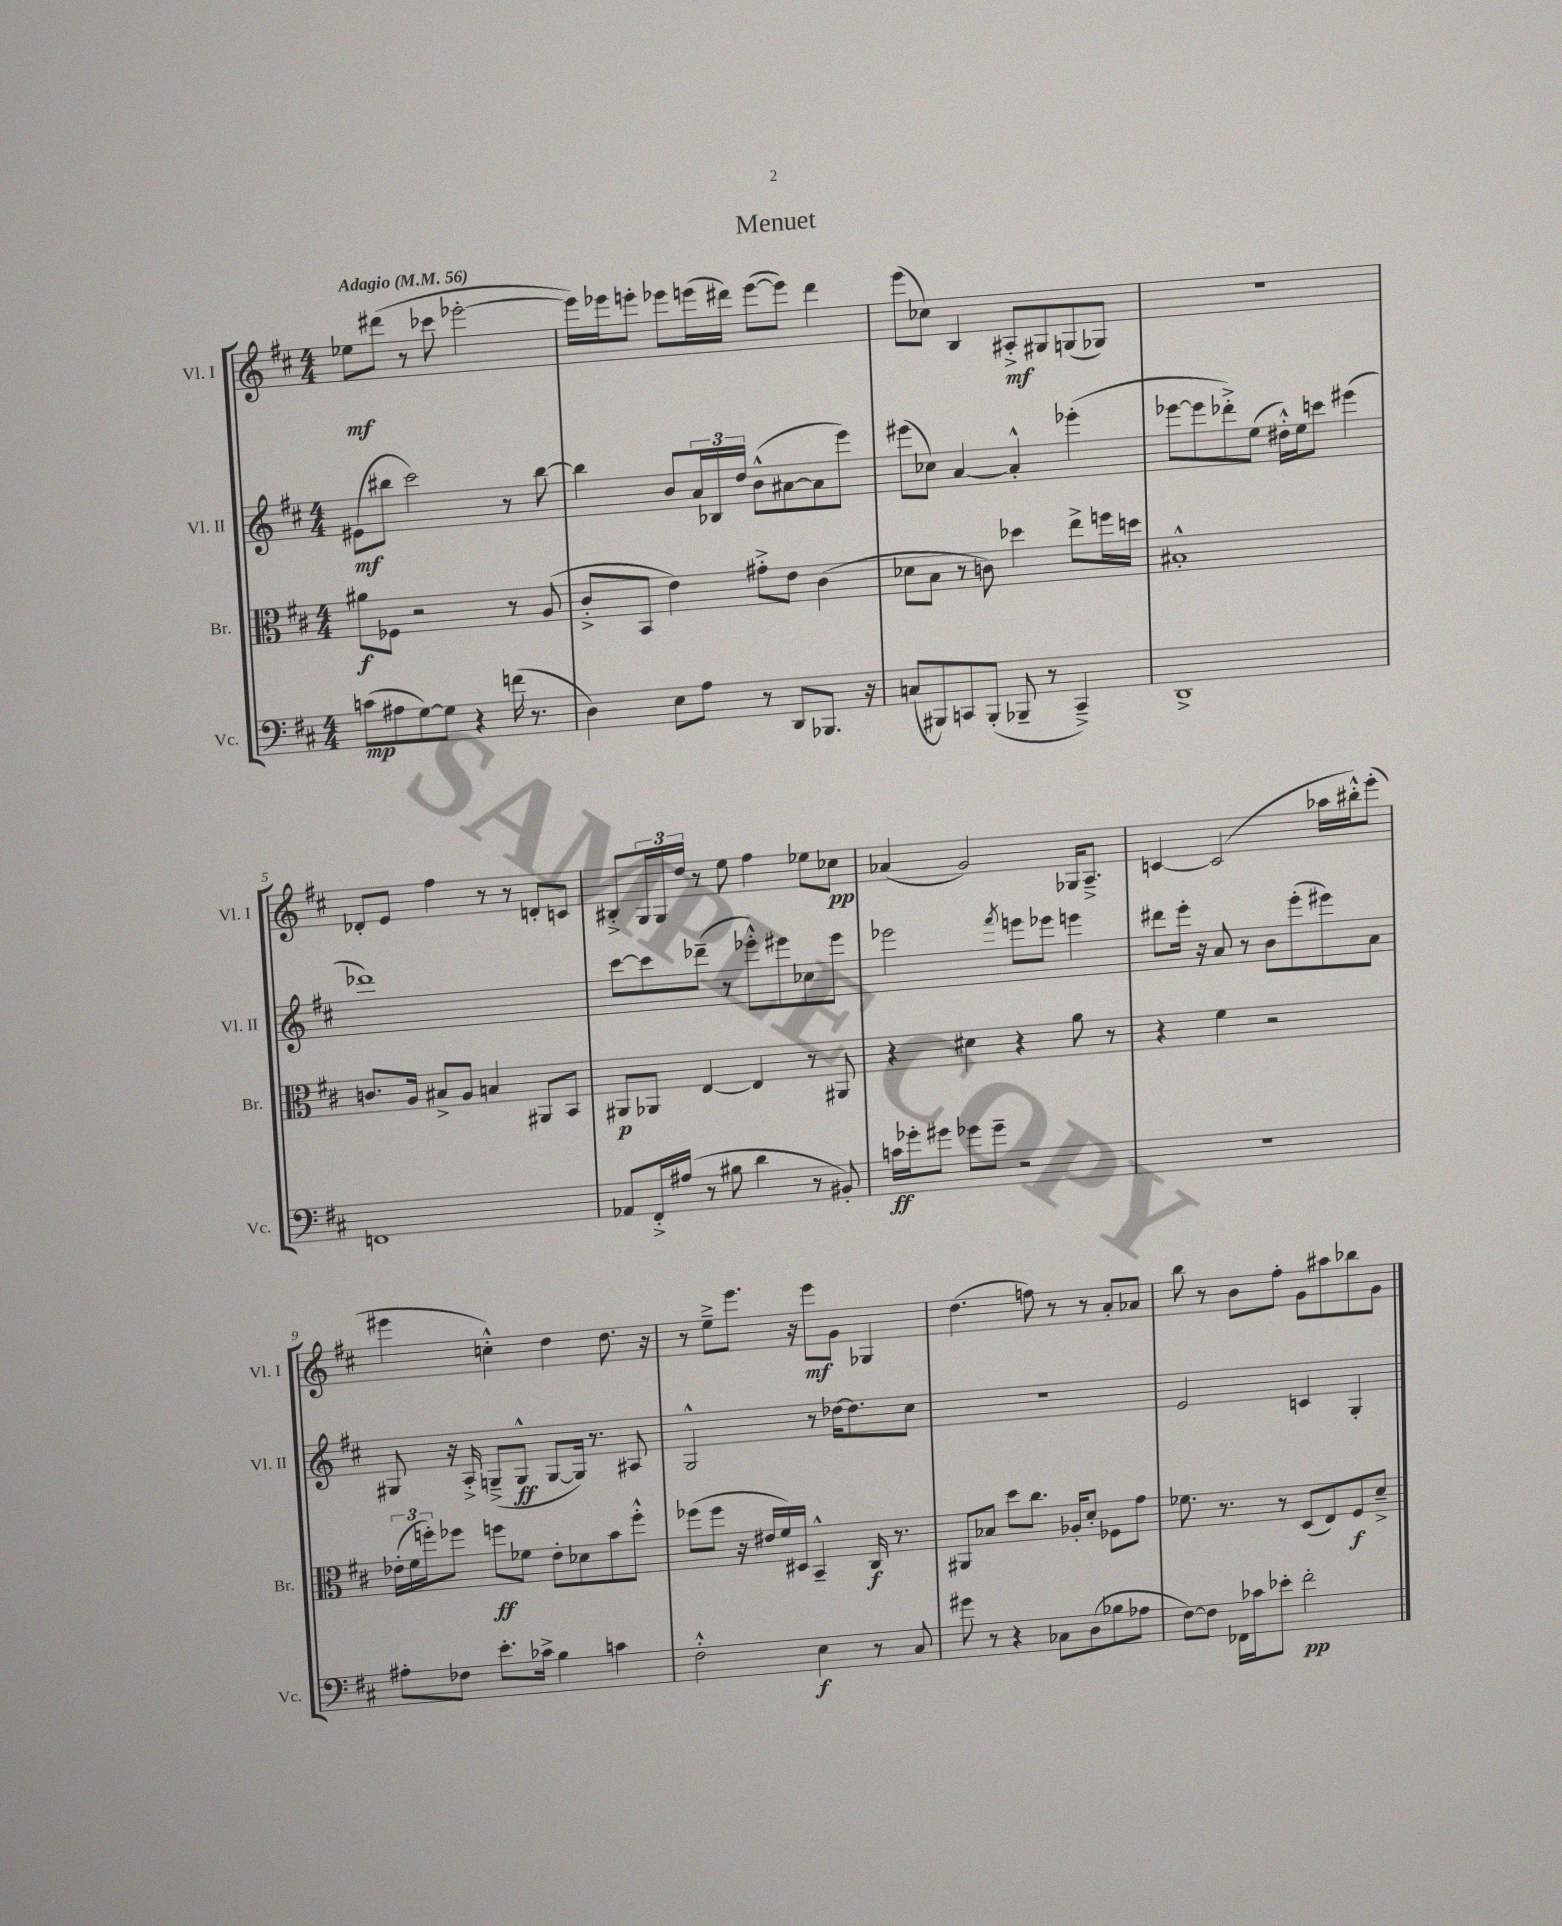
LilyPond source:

\header { title = "Menuet" }
<<
\new StaffGroup <<
\new Staff = "s0" \with { instrumentName = "Vl. I" shortInstrumentName = "Vl. I" } {
    \clef treble \key d \major \numericTimeSignature \time 4/4 \tempo "Adagio" 4 = 56
    ees''8\mf dis'''8( r8 ces'''8 ees'''2~-. |
    ees'''16) ees'''16 e'''8-. ees'''8 e'''16( dis'''16) e'''8~( e'''8) dis'''4 |
    e'''8( ces''8) b4 ais8-.->\mf gis8 g8( ges8) |
    R1 |
    des'8-. e'8 fis''4 r8 r8 d'8-. c'8 |
    bis8-.-> \tuplet 3/2 { g16 g16 d''16 } r8 e''8 fis''4 ees''8 ces''8\pp |
    aes'4( g'2) ges16 a8.---> |
    c'4~ c'2( aes''16 bis''16-.-^) e'''8-.( |
    eis'''4 c''4-.-^) d''4 d''8. r16 |
    r8 e''8---> e'''8. r16 e'''8\mf g'8 ges4 |
    d''4.( f''8) r8 r8 a'8-. aes'8 |
    b''8 r8 b'8 fis''8-. g'8 ais''8 bes''8 g'8 \bar "|." |
}
\new Staff = "s1" \with { instrumentName = "Vl. II" shortInstrumentName = "Vl. II" } {
    \clef treble \key d \major \numericTimeSignature \time 4/4
    eis'8\mf( bis''8 cis'''2) r8 bis''8~ |
    bis''4 b'8 \tuplet 3/2 { a'16 bes16 d''16 } b'8-^( ais'8~ ais'8 e'''8) |
    eis'''8( ces''8) a'4~ a'4-.-^ ees'''4-.( |
    ees'''8~ ees'''8 des'''8-.->) e''8( dis''16-.-^) e''16 c'''8 eis'''4( |
    des'''1) |
    cis'''8~ cis'''8 des'''8--( r8 ees'''8-.-^) eis'''8 ces''8 eis'''8 |
    ees'''2 \acciaccatura { fis'''8 } e'''8 ees'''8 e'''4 |
    dis'''8 e'''16-. r16 a'8 r8 b'8 e'''8-.( eis'''8) a'8 |
    gis8 r16 a16-.-> g8--->( g8-^\ff g8~ g16) r8. ais8 |
    g2-^ r8 des''16~ des''8. cis''8 |
    R1 |
    e'2 c'4 g4-. \bar "|." |
}
\new Staff = "s2" \with { instrumentName = "Br." shortInstrumentName = "Br." } {
    \clef alto \key d \major \numericTimeSignature \time 4/4
    ais'8\f fes8 r2 r8 a8( |
    cis'8-.-> b,8 e'4) gis'8-.-> e'8 cis'4( |
    des'8 b8 r8 c'8) des''4 e''8-> f''16 d''16 |
    bis1-.-^ |
    c'8. a16 bis8-> a8 b4 ais,8 b,8 |
    ais,8\p aes,8 e4~ e4 r8 ais,8 |
    r4 dis'4 r4 a'8 r8 |
    r4 fis'4 r2 |
    \tuplet 3/2 { ees'16-.( fis'16 f''16-.) } fes''8 f''8\ff fes'8 ees'8-. des'8 b'8 f''8-.-^ |
    fes''8( fes''8 r16 eis'16 fis'16) dis16 b,4---^ cis16\f r8. |
    ais,8 bes8 d''8 cis''8. aes16-. d'8-. fes8 g'8 |
    fes'8. r8. r8 d8( e8) fis8\f d'8---> \bar "|." |
}
\new Staff = "s3" \with { instrumentName = "Vc." shortInstrumentName = "Vc." } {
    \clef bass \key d \major \numericTimeSignature \time 4/4
    c'8\mp( ais8 g8~) g8 r4 f'16( r8. |
    d4) e8 a8 r8 d,8 bes,,8. r16 |
    c8( bis,,8) c,8 bis,,8-.( bes,,8-- r8 c,4--->) |
    d,1-> |
    f,1 |
    aes,8 fis,16-.-> ais16( r8 bis8 d'4 r8 bis,8-.) |
    c'16\ff ges'16-. gis'8 ges'8 ges'8-- r2 |
    R1 |
    ais8-. fes8 e'8.-. ces'16-> b4 c'4 |
    fis2-.-^ e4\f r8 cis8 |
    gis'8 r8 r4 ces8 d8( bes8 aes8 |
    fis8~) fis8 fes,16 ces'16 ees'8-. fis'2-.\pp \bar "|." |
}
>>
>>
